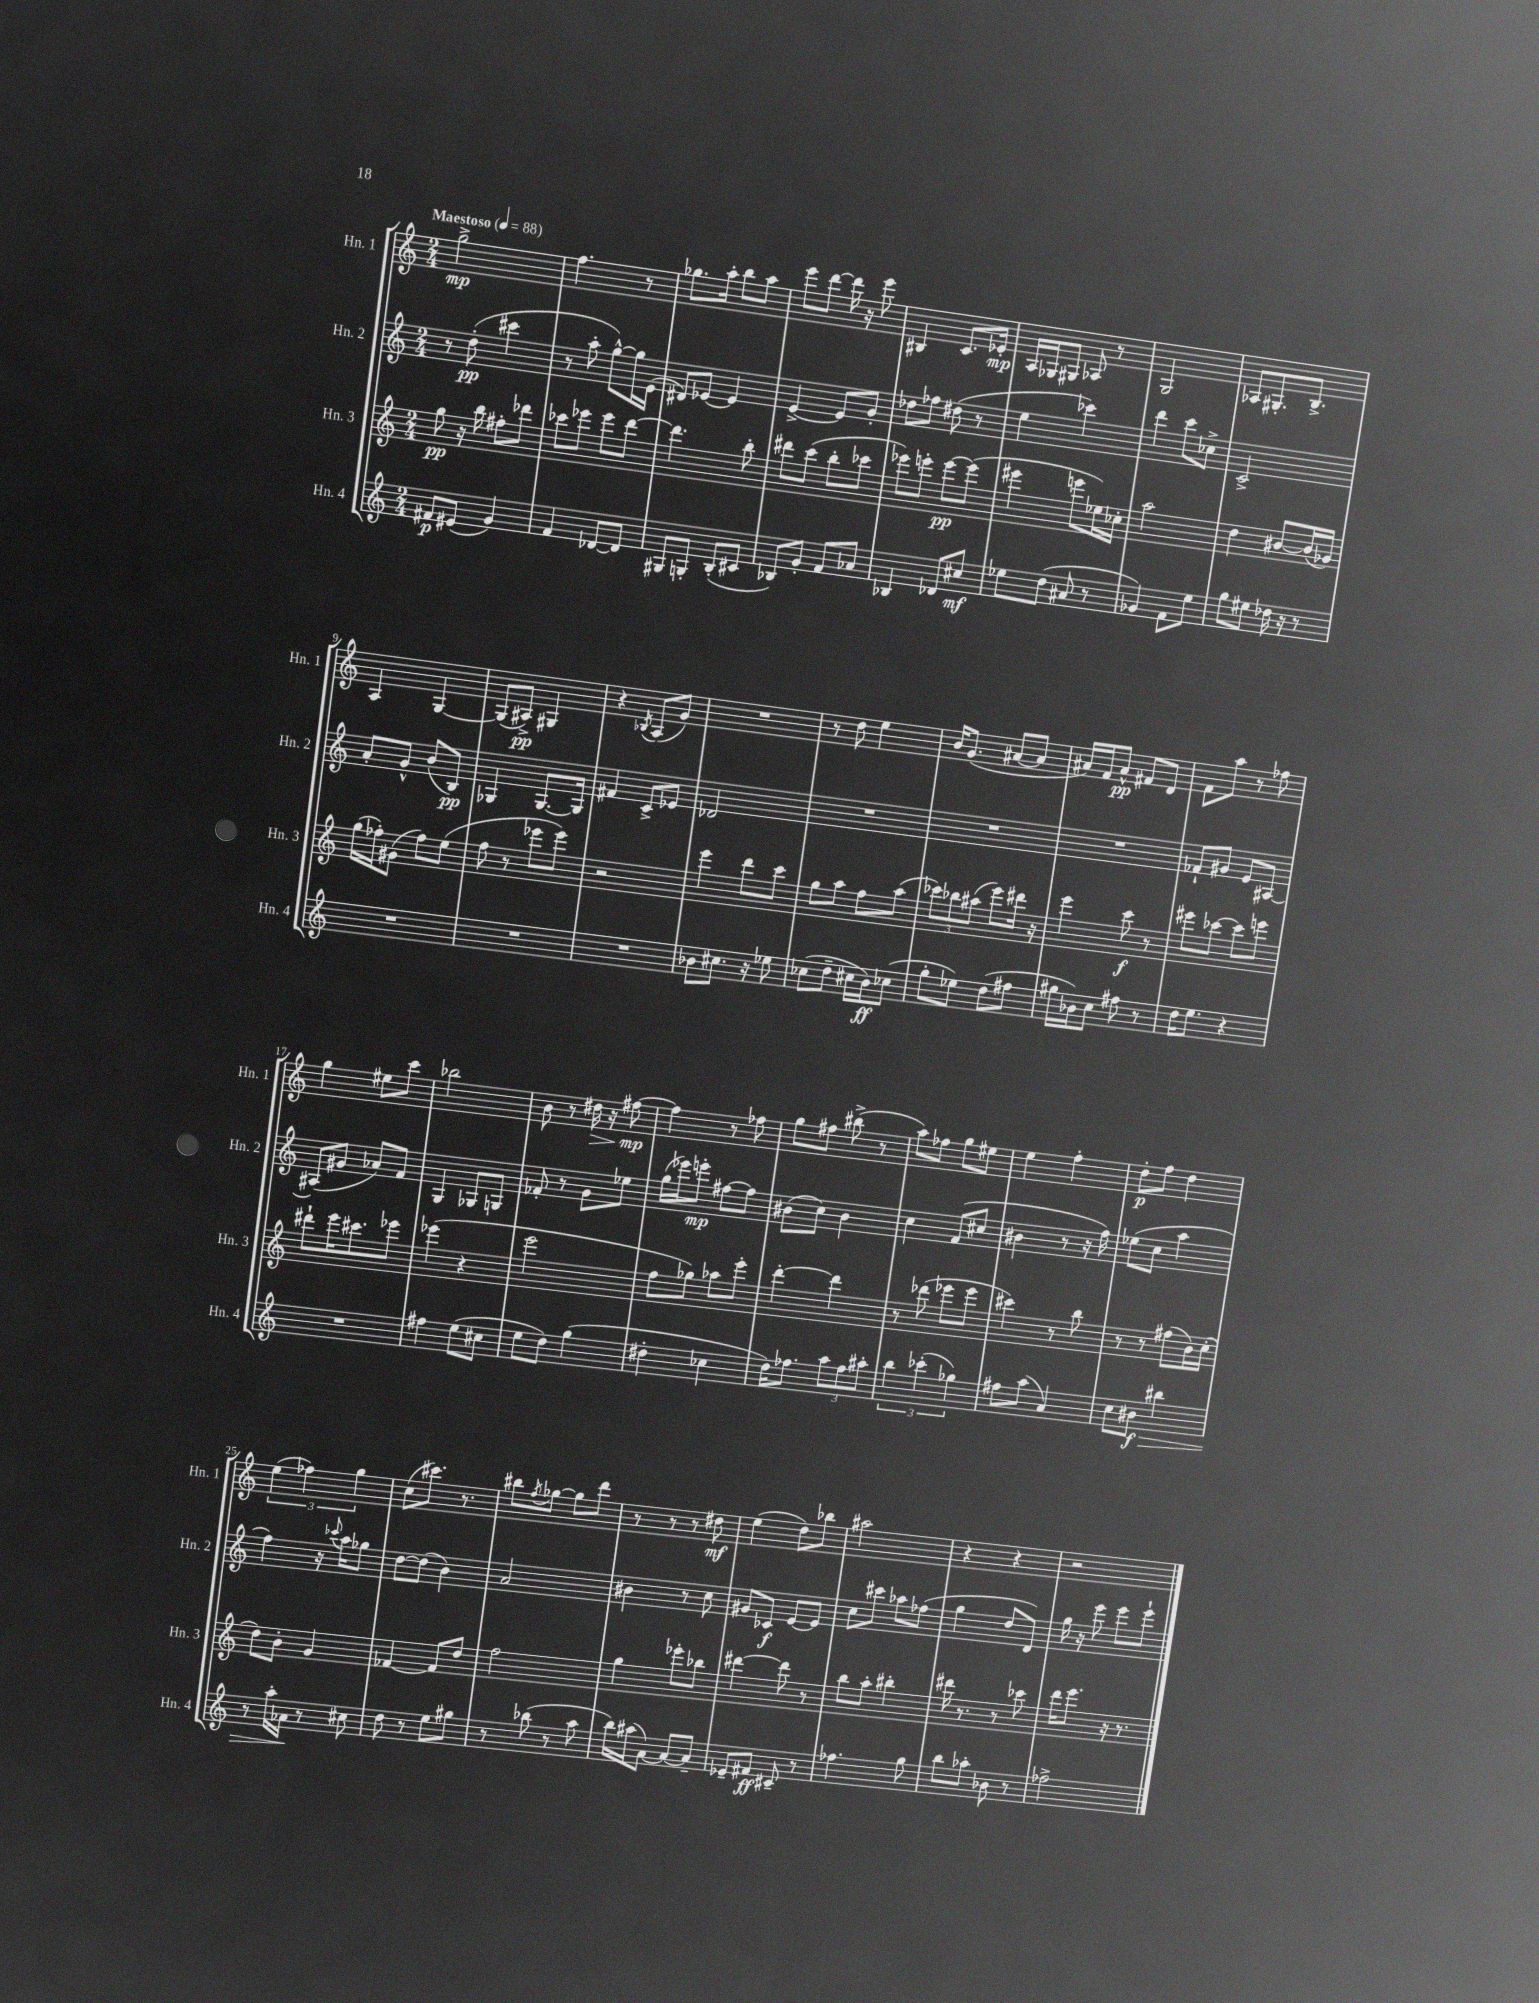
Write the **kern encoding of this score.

**kern	**kern	**kern	**kern
*staff4	*staff3	*staff2	*staff1
*clefG2	*clefG2	*clefG2	*clefG2
*k[]	*k[]	*k[]	*k[]
*M2/4	*M2/4	*M2/4	*M2/4
*MM88	*MM88	*MM88	*MM88
8f#	8gg	8r	2gg^
(8e#	16r	(8dd'	.
.	16bb	.	.
4g)	8ff#'	4ccc#	.
.	8ddd-	.	.
=	=	=	=
4f	8ccc-	8r	4.ff
.	8eee-	8aa'	.
[8d-	8eee-	[8gg^^)	.
8d-]	[8ddd	16gg]	8r
.	.	(16e	.
=	=	=	=
8G#	4.ddd]	8d#)	8.gg-
8G'	.	[8e-	.
.	.	.	16aa'
(8B'	.	4e-]	8bb
8c#	8bb'	.	8aa
=	=	=	=
8B-)	8ddd#	[4e^	8eee
8g'	(8ccc	.	[8ddd
8f	8bb'	8e]	16ddd]
.	.	.	16r
8a-	8ccc-	8g'	8eee
=	=	=	=
4B-	8eee-)	8dd-	4B#
.	8eee'	8ff-	.
8d-	[8eee	(8dd#	8.c
8cc#	(8eee]	8r	.
.	.	.	16e-'
=	=	=	=
8ee-	4eee#	4ee	16A
.	.	.	16G-
(8dd	.	.	8G#
8a#	8eee	4ccc-)	8A-
8r	16ee-)	.	8r
.	16cc-'	.	.
=	=	=	=
4g-)	2aa	4ddd	2G
8f	.	8ccc	.
8ee	.	8cc-^	.
=	=	=	=
8gg	4dd	2c^	8A-
8ee#	.	.	8.G#'
16dd-	[8b#	.	.
16r	.	.	8.B^
8r	(16b#]	.	.
.	16g-)	.	.
=	=	=	=
2r	(16gg	8a'	4A
.	16ff-')	.	.
.	(8g#	8g^^	.
.	8ff-)	(8b	[4G
.	(8ee	8B)	.
=	=	=	=
2r	8ff	4G-	(8G]
.	8r	.	8A#^)
.	8eee-	[8.G-	4G#
.	8eee-)	.	.
.	.	16G-]	.
=	=	=	=
2r	2r	4f#	4r
.	.	.	8qB-
.	.	8c^	(8A
.	.	8e-	8g)
=	=	=	=
8b-	4eee	2d-	2r
8.cc#	.	.	.
.	8ddd	.	.
16r	.	.	.
8ee-	8ccc	.	.
=	=	=	=
(8cc-	8gg	2r	8r
8dd~	8aa	.	8dd
16cc#	8ff	.	4ee
16b)	.	.	.
(8cc-	(8aa	.	.
=	=	=	=
8gg'	12ccc-)	2r	16b
.	.	.	(8.g
.	12bb-	.	.
8ee-)	.	.	.
.	(12aa#	.	.
(8dd	8eee)	.	[8a#
8ff#	16ddd#	.	8a#]
.	16r	.	.
=	=	=	=
16gg#	4eee	2r	16a#)
16b-)	.	.	16f
8cc	.	.	8a#^^
8ff#	8ccc	.	8f#
8r	8r	.	8d
=	=	=	=
16dd	8eee#	8f-`	8f
8.ee	.	.	.
.	[8ccc-	8g#	8aa
4r	8ccc-]	8e	8r
.	8eee	[8A#	8ff-
=	=	=	=
2r	8ddd#`	(8A#]	4gg
.	16eee	8g#	.
.	8.ccc#	.	.
.	.	8a-)	8ee#
.	8eee-	8f	8ccc
=	=	=	=
4ff#	(4eee-	4G	2bb-
(8ee	4r	8G-	.
8cc#	.	8G	.
=	=	=	=
8ee	2eee	8f-'	8b
8dd)	.	8r	8r
(4gg	.	8g	16dd#
.	.	.	16r
.	.	8ee-	[8ff#
=	=	=	=
4dd#'	8ff	(16gg	4ff#]
.	.	16eee-)	.
.	8gg-)	8eee'	.
4cc-	8aa-	[8ff#	8r
.	8eee'	8ff#]	8ff-
=	=	=	=
16dd)	[4ddd'	(8b#	8gg
8.ff-	.	.	.
.	.	8cc)	8ff#
12aa	4ddd]	4b#	(8bb#^
12ff-	.	.	.
.	.	.	8r
12aa#'	.	.	.
=	=	=	=
6bb	8r	4cc	8aa)
.	(8ddd-	.	8ff-
(6ccc-'	.	.	.
.	8eee-	(8f	8gg
6gg-)	.	.	.
.	8eee-	8cc#	8ee#
=	=	=	=
8ff#	4ccc#)	4b#	4ee
(8aa	.	.	.
4a)	8r	8r	4ff'
.	8bb	16r	.
.	.	16ff)	.
=	=	=	=
8cc	8r	(8ee-	8dd'
8b#	8r	8cc	8ff
4bb#	(8ff#	4aa	4dd
.	16b)	.	.
.	(16cc'	.	.
=	=	=	=
8r	8dd)	4ff)	(6ee
16aa'	8b'	.	.
.	.	.	6ff-)
16a-	.	.	.
8r	4g	16r	.
.	.	8qqccc-	.
.	.	16aa	.
.	.	.	6gg
8cc#	.	8gg-	.
=	=	=	=
8dd	[4f-	[8dd	(8cc
8r	.	(8dd]	8.ccc#)
8ee	8f-]	4b)	.
.	.	.	8.r
8gg#	8dd	.	.
=	=	=	=
8r	2ff	2a	8bb#
.	.	.	8qff
(8bb-	.	.	[8gg-
8r	.	.	8gg-]
8aa	.	.	8ddd
=	=	=	=
16bb)	4gg	4b#	8r
(16aa#	.	.	.
[8a)	.	.	8r
8a_	8eee-'	8r	8r
8a~]	8bb-	8cc	8dd#
=	=	=	=
8e-~	[4ddd#	8g#	(4ee
8f#	.	8c-	.
8c#~	8ddd#]	[8e	8dd)
8r	8r	8e]	8bb-
=	=	=	=
4.ff-	8bb	8cc	2aa#
.	8aa'	8ccc#	.
.	4bb#'	8aa-	.
8gg	.	(8ff-	.
=	=	=	=
8bb	16ddd#	4gg	4r
.	8.r	.	.
8aa-'	.	.	.
8b-	8r	8dd	4r
8r	8ccc-	8d)	.
=	=	=	=
2ff-^	16ddd	16gg	2r
.	8.eee	16r	.
.	.	8eee	.
.	16r	8eee	.
.	8.r	.	.
.	.	8eee`	.
==	==	==	==
*-	*-	*-	*-
